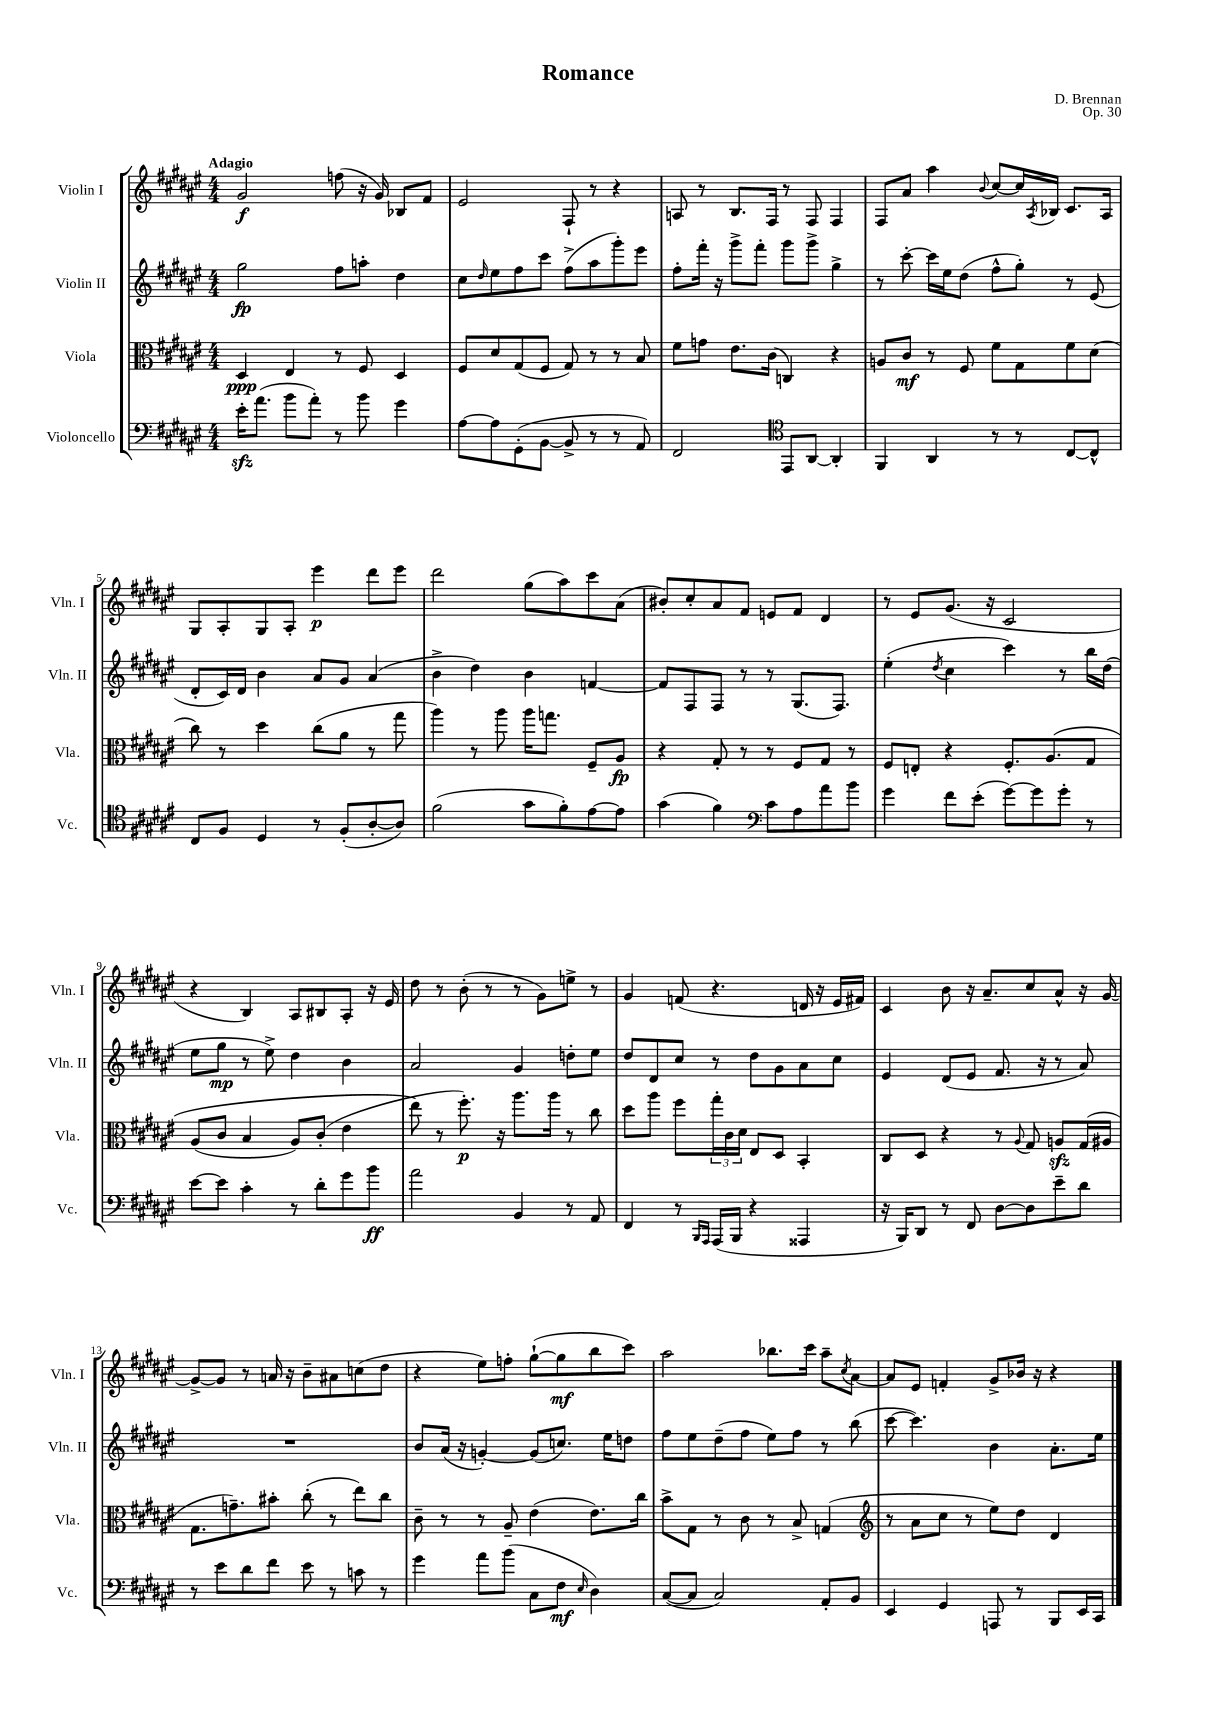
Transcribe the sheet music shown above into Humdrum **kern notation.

**kern	**kern	**kern	**kern
*staff4	*staff3	*staff2	*staff1
*clefF4	*clefC3	*clefG2	*clefG2
*k[f#c#g#d#a#e#]	*k[f#c#g#d#a#e#]	*k[f#c#g#d#a#e#]	*k[f#c#g#d#a#e#]
*M4/4	*M4/4	*M4/4	*M4/4
16e#'	4D#	2gg#	2g#
(8.a#	.	.	.
8b	4E#	.	.
8a#')	.	.	.
8r	8r	8ff#	(8ff
8b	8F#	8aa'	16r
.	.	.	16g#)
4g#	4D#	4dd#	8B-
.	.	.	8f#
=	=	=	=
[8A#	8F#	8cc#	2e#
.	.	16qqdd#	.
8A#]	8d#	8ee#	.
(8GG#'	(8G#	8ff#	.
[8BB	8F#	8ccc#	.
8BB^]	8G#)	(8ff#^	8F#`
8r	8r	8aa#	8r
8r	8r	8ggg#')	4r
8AA#)	8B	8eee#	.
=	=	=	=
2FF#	8f#	8ff#'	8A
.	8g	16fff#'	8r
.	.	16r	.
.	8.e#	8ggg#^	8.B
.	.	8fff#'	.
.	(16c#	.	16F#
*clefC4	*	*	*
8EE#	4C)	8ggg#	8r
[8AA#	.	8ggg#^	8F#
4AA#']	4r	4gg#^	4F#
=	=	=	=
4FF#	8A	8r	8F#
.	8c#	[8ccc#'	8a#
4AA#	8r	16ccc#]	4aa#
.	.	16ee#	.
.	8F#	(8dd#	.
.	.	.	8qqb
8r	8f#	8ff#^^	[8cc#
8r	8G#	8gg#')	16cc#]
.	.	.	8qA#
.	.	.	16B-
[8C#	8f#	8r	8.c#
8C#^^]	(8d#	(8e#	.
.	.	.	16A#
=	=	=	=
8C#	8cc#)	8d#'	8G#
8F#	8r	16c#)	8A#'
.	.	16d#	.
4D#	4dd#	4b	8G#
.	.	.	8A#'
8r	(8cc#	8a#	4eee#
(8F#'	8a#	8g#	.
[8A#'	8r	(4a#	8ddd#
8A#])	8gg#	.	8eee#
=	=	=	=
(2f#	4aa#)	4b^	2ddd#
.	8r	4dd#)	.
.	8aa#	.	.
8g#	16aa#	4b	(8gg#
.	8.gg	.	.
8f#')	.	.	8aa#)
[8e#	8F#~	[4f	8ccc#
8e#]	8A#	.	(8a#
=	=	=	=
(4g#	4r	8f]	8b#')
.	.	8F#	8cc#'
4f#)	8G#'	8F#	8a#
.	8r	8r	8f#
*clefF4	*	*	*
8c#	8r	8r	8e
8A#	8F#	(8.G#	8f#
8a#	8G#	.	4d#
.	.	8.F#)	.
8b	8r	.	.
=	=	=	=
4g#	8F#	(4ee#'	8r
.	8E'	.	8e#
.	.	8qdd#	.
8f#	4r	4cc#	(8.g#
(8e#'	.	.	.
.	.	.	16r
[8g#)	8.F#'	4ccc#)	2c#
8g#]	.	.	.
.	&(8.A#	.	.
8g#'	.	8r	.
8r	8G#	16bb	.
.	.	(16dd#	.
=	=	=	=
[8e#	(8A#	8ee#	4r
8e#]	8c#	8gg#	.
4c#'	4B	8r	4B)
.	.	8ee#^)	.
8r	8A#)	4dd#	8A#
8d#'	(8c#'	.	8B#
8g#	4e#	4b	8A#'
8b	.	.	16r
.	.	.	16e#
=	=	=	=
2a#	8ee#&)	2a#	8dd#
.	8r	.	8r
.	8.ff#')	.	(8b'
.	.	.	8r
.	16r	.	.
4BB	8.aa#	4g#	8r
.	.	.	8g#)
.	16aa#	.	.
8r	8r	8dd'	8ee^
8AA#	8cc#	8ee#	8r
=	=	=	=
4FF#	8dd#	8dd#	4g#
.	8aa#	8d#	.
8r	8ff#	8cc#	(8f
16qqBBB	.	.	.
16qqAAA#	.	.	.
(16AAA#	24gg#'	8r	4.r
.	24c#	.	.
16BBB	.	.	.
.	24d#	.	.
4r	8E#	8dd#	.
.	8D#	8g#	.
4AAA##	4BB'	8a#	16d
.	.	.	16r
.	.	8cc#	16e#
.	.	.	16f#)
=	=	=	=
16r	8C#	4e#	4c#
16BBB)	.	.	.
8DD#	8D#	.	.
8r	4r	(8d#	8b
8FF#	.	8e#	16r
.	.	.	8.a#~
[8D#	8r	8.f#	.
.	8qqA#	.	.
8D#]	8G#	.	8cc#
.	.	16r	.
8e#~	8A	8r	8a#^^
8d#	(16G#	8a#)	16r
.	16A#	.	[16g#
=	=	=	=
8r	8.G#	1r	8g#^_
8e#	.	.	8g#]
.	8.g~)	.	.
8d#	.	.	8r
8f#	8b#'	.	16a
.	.	.	16r
8e#	(8cc#'	.	8b~
8r	8r	.	8a#
8c	8ee#)	.	(8cc
8r	8cc#	.	8dd#
=	=	=	=
4g#	8c#~	8b	4r
.	8r	(16a#	.
.	.	16r	.
8a#	8r	[4g')	8ee#)
(8b	8A#~	.	8ff'
8C#	(4e#	(8g]	([8gg#`
8F#	.	8.cc)	8gg#]
16qqE#	.	.	.
4D#)	8.e#)	.	8bb
.	.	16ee#	.
.	.	8dd	8ccc#)
.	16cc#	.	.
=	=	=	=
([8C#	8b^	8ff#	2aa#
8C#]	8G#	8ee#	.
2C#)	8r	(8dd#~	.
.	8c#	8ff#	.
.	8r	8ee#)	8.bb-
.	8B^	8ff#	.
.	.	.	16ccc#
8AA#'	(4G	8r	8aa#~
.	.	.	8qcc#
8BB	.	(8bb	[8a#
=	=	=	=
*	*clefG2	*	*
4EE#	8r	[8ccc#	8a#]
.	8a#	4.ccc#])	8e#
4GG#	8cc#	.	4f'
.	8r	.	.
8AAA	8ee#)	4b	8g#^
8r	8dd#	.	16b-
.	.	.	16r
8BBB	4d#	8.a#'	4r
16EE#	.	.	.
16CC#	.	16ee#	.
==	==	==	==
*-	*-	*-	*-
